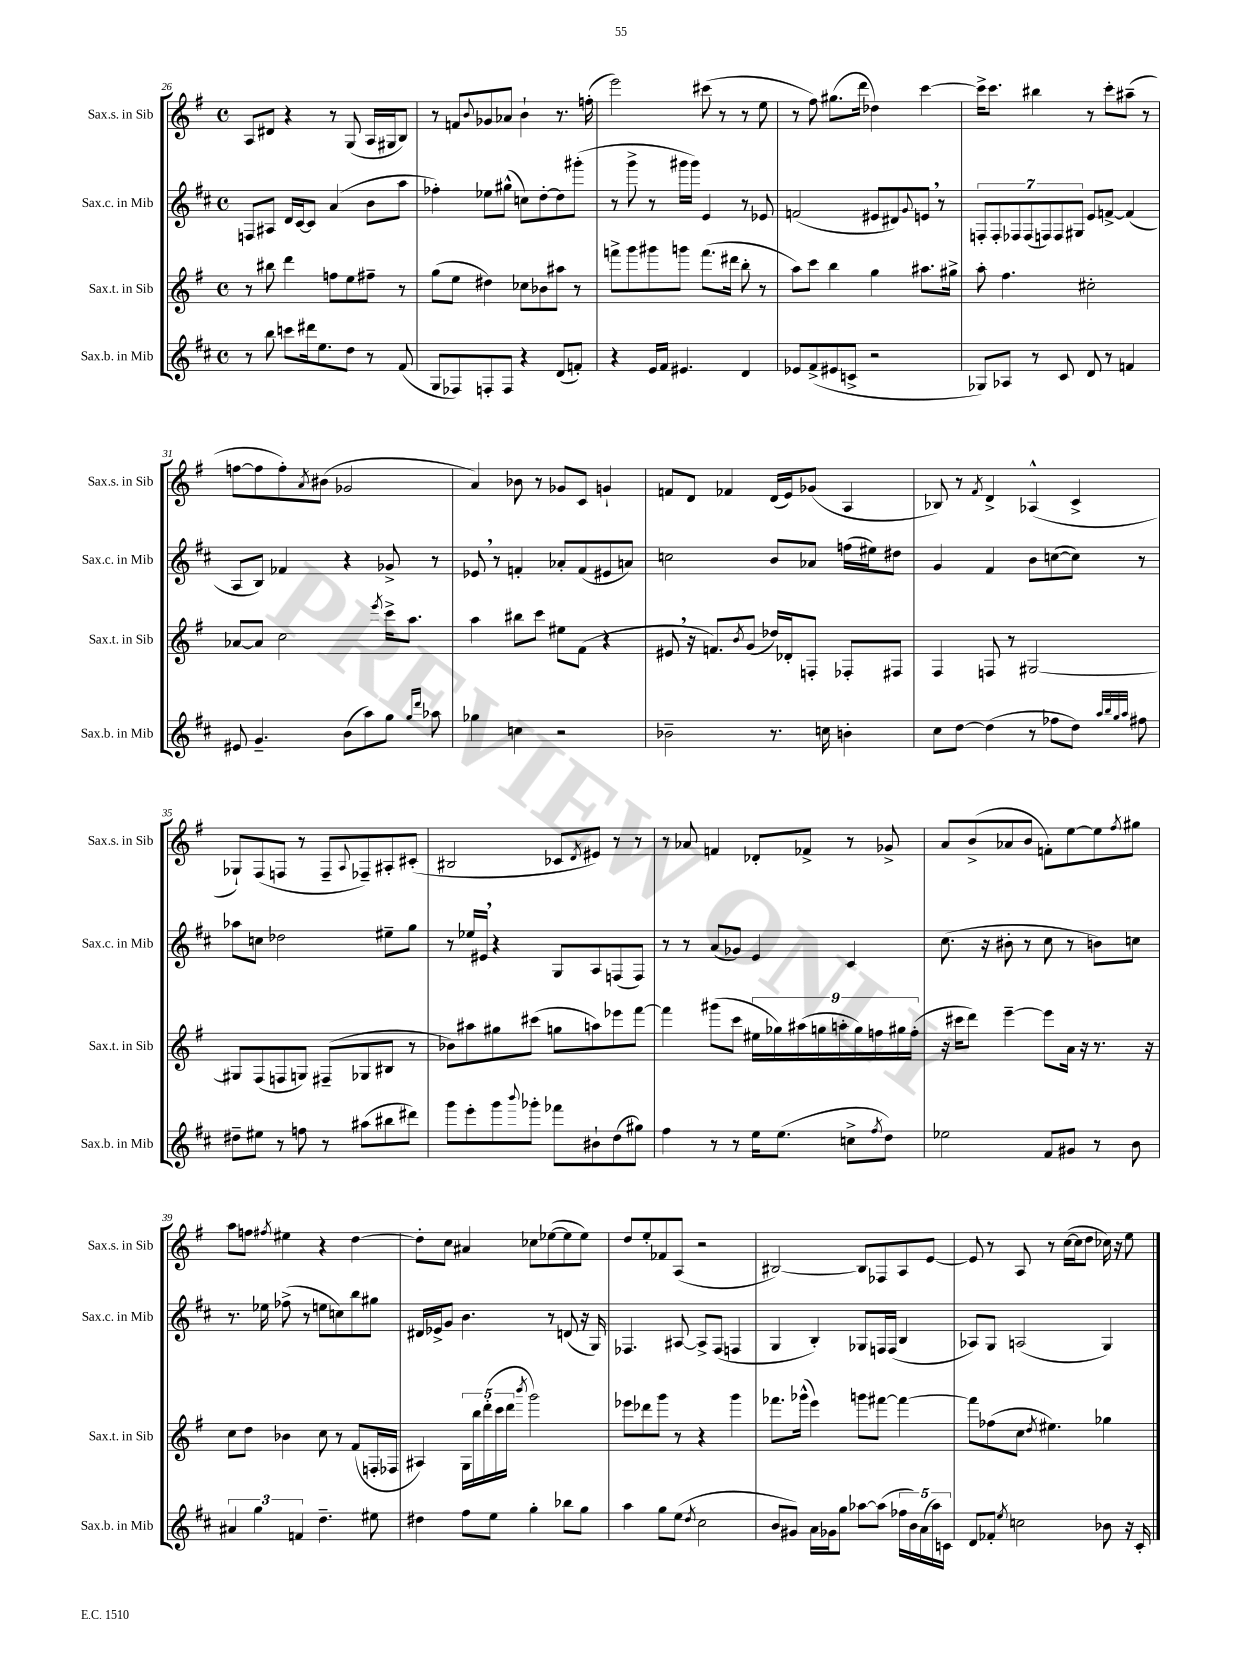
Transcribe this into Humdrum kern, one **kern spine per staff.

**kern	**kern	**kern	**kern
*staff4	*staff3	*staff2	*staff1
*clefG2	*clefG2	*clefG2	*clefG2
*k[f#c#]	*k[f#]	*k[f#c#]	*k[f#]
*M4/4	*M4/4	*M4/4	*M4/4
*met(c)	*met(c)	*met(c)	*met(c)
8r	8r	8F	8A
8bb	8bb#	8A#	8d#
8ccc	4ddd	16d	4r
.	.	[16c#	.
16ddd#	.	8c#]	.
8.ee	.	.	.
.	8ff	(4a	8r
8dd	8ee	.	(8G
8r	8ff#~	8b	16A
.	.	.	16G#
(8f#	8r	8aa	8B)
=	=	=	=
8G	(8gg	4ff-')	8r
8F-)	8ee	.	8f
.	.	.	8qqb
8F'	4dd#)	8ee-	8g-
8F	.	(8gg#^^	8a-
4r	8cc-	8cc)	4b`
.	8b-	[8dd'	.
(8d	8aa#	8dd]	8.r
8f')	8r	(8ggg#'	.
.	.	.	(16ff'
=	=	=	=
4r	8fff^	8r	2eee)
.	8ggg	8ggg^	.
16e	8ggg#	8r	.
16f#	.	.	.
4.e#	8ggg	16ggg#	.
.	.	16ggg#)	.
.	(8.fff	4e	(8ccc#
.	.	.	8r
.	16ddd#	.	.
4d	8bb'	8r	8r
.	8r	8e-	8ee
=	=	=	=
8e-	8aa)	(2f	8r
(8f#^	8ccc	.	8ff#)
8e#	4bb	.	(8.gg#
8c^	.	.	.
.	.	.	16ddd
2r	4gg	8e#	4dd-)
.	.	8d#)	.
.	.	8qqg	.
.	8.aa#	8e	[4ccc
.	.	8r	.
.	16gg#^	.	.
=	=	=	=
8G-)	8aa'	14F'	16ccc^]
.	.	.	8.ccc
.	.	14F'	.
8A-	4.ff#	.	.
.	.	14F-	.
.	.	(14F-	.
8r	.	.	4bb#
.	.	14F)	.
.	.	14F	.
8c#	.	.	.
.	.	14G#	.
8d	2cc#'	8e	8r
8r	.	[8f^	8ccc'
4f	.	(4f]	(8aa#~
.	.	.	8r
=	=	=	=
8e#	[8a-	8A	[8ff
4.g~	8a-]	8B)	8ff]
.	2cc	4f-	8ff')
.	.	.	8qa
.	.	.	(8b#
(8b	.	4r	2g-
8aa)	.	.	.
.	8qeee	.	.
8gg	16ccc^	8g-^	.
.	8.aa	.	.
16qqgg	.	.	.
16qqddd	.	.	.
8aa-	.	8r	.
=	=	=	=
4gg-	4aa	8e-	4a)
.	.	8r	.
4cc	8bb#	4f'	8b-
.	8ccc	.	8r
2r	8ee#	8a-'	8g-
.	(8f#	(8f	8c
.	4r	8e#	4g`
.	.	8a)	.
=	=	=	=
2b-~	8e#	2cc	8f
.	16r	.	8d
.	8.f)	.	.
.	.	.	4f-
.	8qb	.	.
.	(8g	.	.
8.r	16dd-)	8b	(16d
.	16d-'	.	16e)
.	8F'	8a-	(8g-
16cc	.	.	.
4b'	8F-'	(16ff	4A
.	.	16ee#)	.
.	8F#	8dd#	.
=	=	=	=
8cc#	4F#	4g	8B-)
[8dd	.	.	8r
.	.	.	8qf#
(4dd]	8F	4f#	4d^
.	8r	.	.
8r	[2G#	8b	(4A-^^
8ff-	.	([8cc	.
8dd)	.	8cc])	4c^
32qqaa	.	.	.
32qqbb	.	.	.
32qqgg	.	.	.
32qqaa	.	.	.
8ff#	.	8r	.
=	=	=	=
8dd#~	8G#]	8aa-	8G-`)
8ee#	(8F#	8cc	(8F#
8r	8F	2dd-	8F
8ff	8G)	.	8r
8r	(8F#~	.	8F~
.	.	.	8qqA
(8aa#	8G-	.	8F-~)
8bb#	8B#	8ee#~	8A#'
8ddd#)	8r	8gg	(8c#'
=	=	=	=
8ggg	8b-)	8r	2B#
8eee'	8aa#	16ee-	.
.	.	16e#	.
8ggg	8gg#	4r	.
8qqbbb	.	.	.
8ggg-'	(8ccc#	.	.
8fff-	8gg	8G	8c-
.	.	.	8qd
8b#`	8aa)	8A	8e#)
(8dd	8eee-	(8F	8r
8gg#)	[8fff#	8F)	8r
=	=	=	=
4ff#	4fff#]	8r	8r
.	.	8r	8a-
8r	(8ggg#	(8a	4f
8r	8ccc	8g-)	.
16ee	18ee#	4e	8d-'
.	18gg-)	.	.
(8.ee	.	.	.
.	(18aa#	.	.
.	.	.	8f-^
.	18gg	.	.
.	18aa'	.	.
8cc^	.	4c#	8r
.	18gg)	.	.
.	18ff	.	.
8qff#	.	.	.
8dd)	.	.	8g-^
.	18gg#	.	.
.	(18ff'	.	.
=	=	=	=
2ee-	16r	(8.cc#	8a
.	16ccc#	.	.
.	8ddd)	.	(8b^
.	.	16r	.
.	[4eee~	8b#'	8a-
.	.	8r	8b
8f#	8eee]	8cc#	8f')
8g#	16a	8r	[8ee
.	16r	.	.
8r	8.r	8b)	8ee]
.	.	.	8qff#
8b	.	8cc	8gg#
.	16r	.	.
=	=	=	=
6a#	8cc	8.r	8aa
.	8dd	.	8ff
6gg	.	.	.
.	.	16ee-	.
.	.	.	8qff#
.	4b-	(8ff-^	4ee#
6f	.	.	.
.	.	8r	.
4.dd~	8cc	8ee	4r
.	8r	8cc)	.
.	(8f#	8bb	[4dd
8ee#	16F'	8gg#	.
.	16F-	.	.
=	=	=	=
4dd#	4A#)	16d#	8dd']
.	.	16e-^	.
.	.	8g	8cc
8ff#	20G	4.b	4a#
.	20bb	.	.
.	(20ddd'	.	.
8ee	.	.	.
.	20ccc	.	.
.	20ddd	.	.
.	8qbbb	.	.
4gg'	2ggg)	.	8cc-
.	.	8r	([8ee-
8bb-	.	(8d	8ee-]
8gg	.	16r	8ee-)
.	.	16G)	.
=	=	=	=
4aa	8eee-	4.F-	8dd
.	8ddd-	.	8ee'
8gg	8ggg	.	8f-
(8ee	8r	[8A#	(8A
8qdd	.	.	.
2cc#	4r	8A#^]	2r
.	.	(8F-	.
.	4ggg	4F	.
=	=	=	=
8b	8.fff-	4G	[2B#)
8g#)	.	.	.
.	(16ggg-^^	.	.
16a	4eee)	4B')	.
16g-	.	.	.
8gg	.	.	.
[8aa-	8ggg	8G-	8B#]
(8aa-]	[8fff#	16F	8F-
.	.	(16F	.
20ff-	4fff#_	4B	8A
20b)	.	.	.
(20a	.	.	.
.	.	.	[8e
20aa-)	.	.	.
20c	.	.	.
=	=	=	=
8d	8fff#]	8A-)	8e]
8f-'	(8ff-	8G	8r
8qee	.	.	.
2cc	8cc	(2A	8A
.	8qdd	.	.
.	4.ee#)	.	8r
.	.	.	([16cc
.	.	.	16cc]
.	.	.	8dd
8b-	4gg-	4G)	16cc-)
.	.	.	16r
16r	.	.	8ee
16c#'	.	.	.
==	==	==	==
*-	*-	*-	*-
